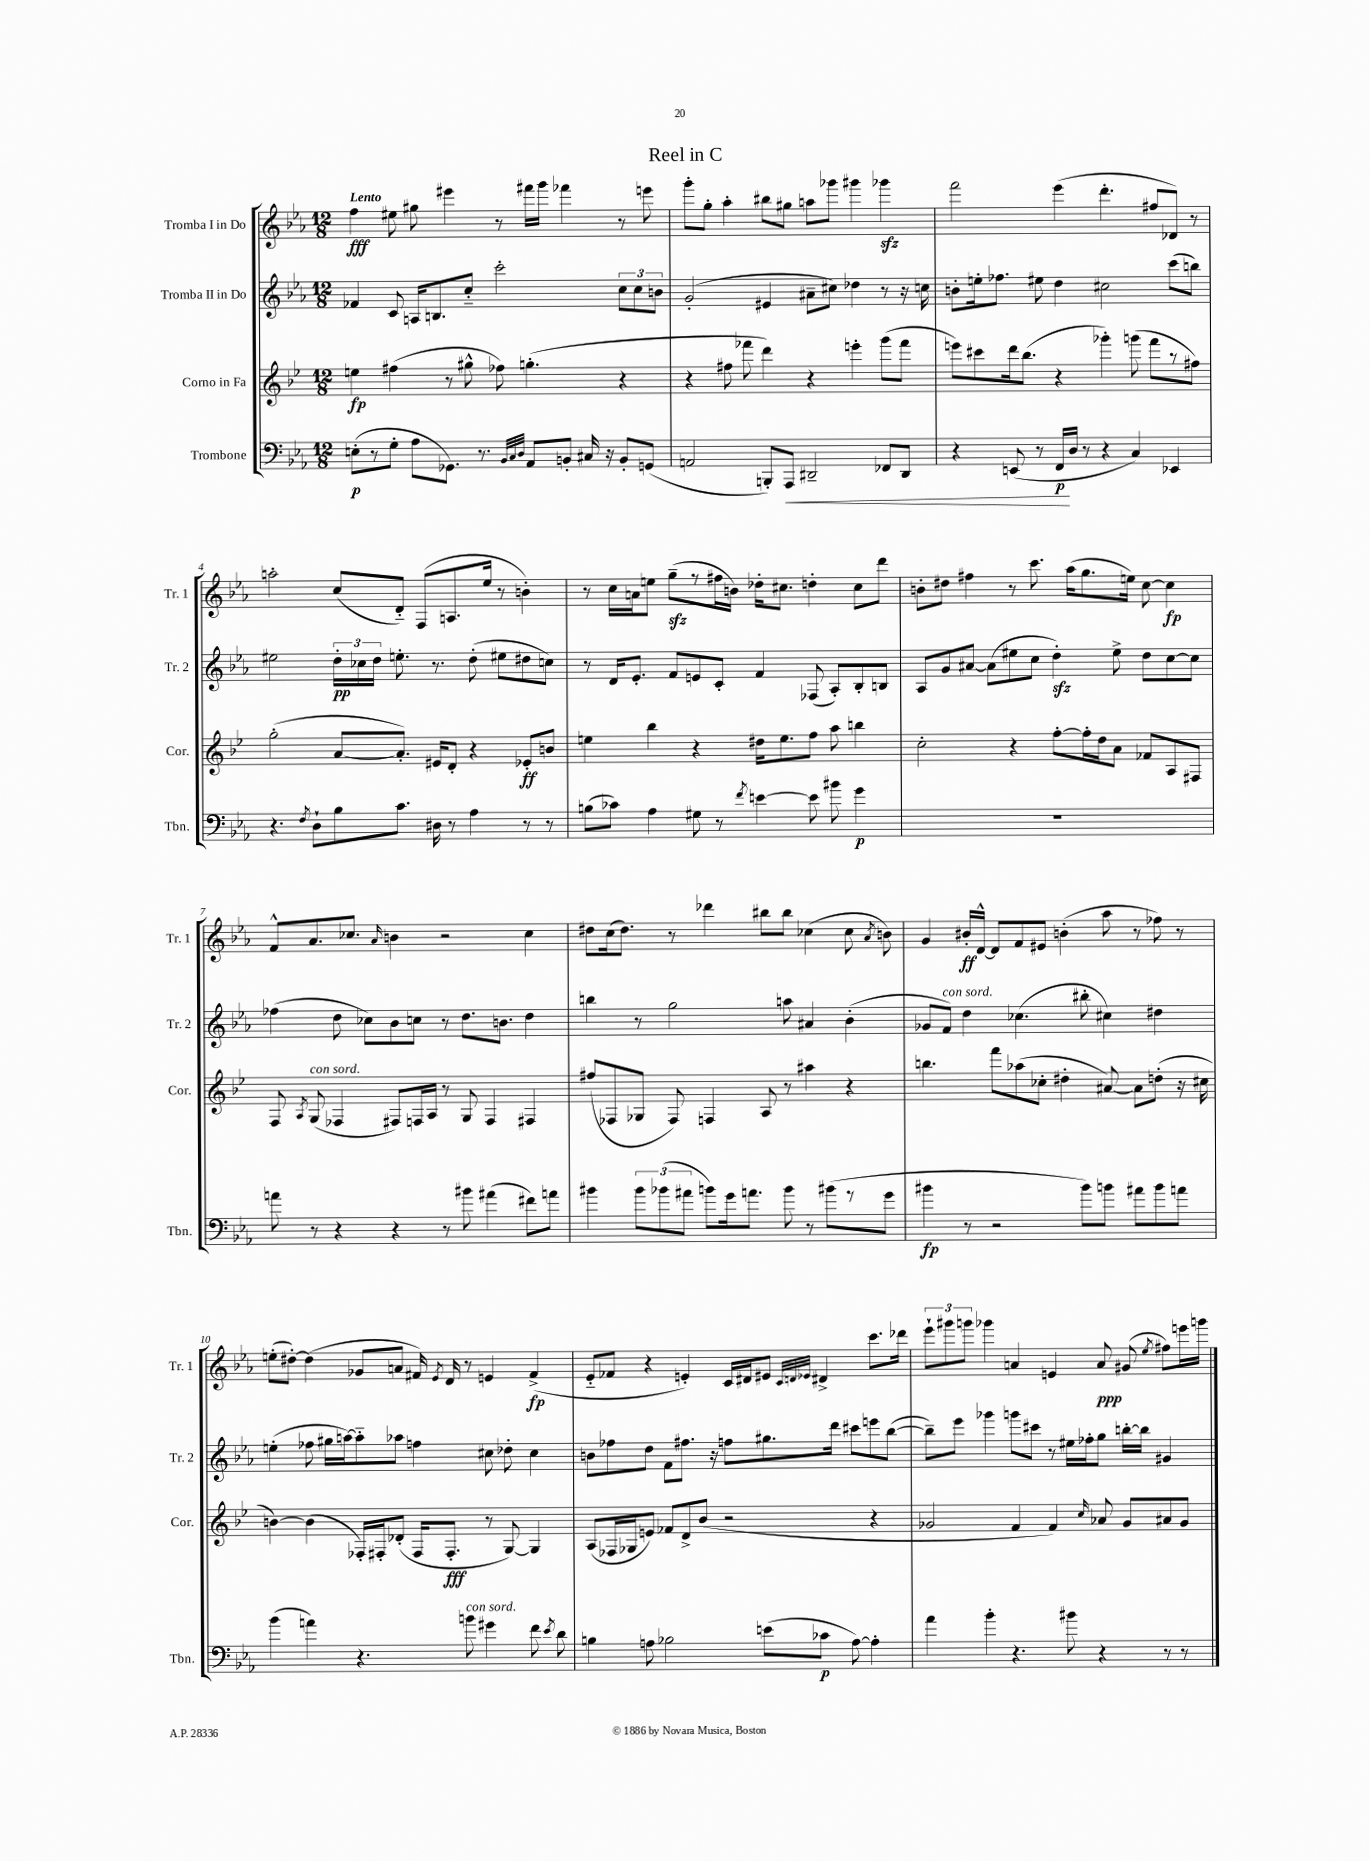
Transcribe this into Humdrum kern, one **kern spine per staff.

**kern	**kern	**kern	**kern
*staff4	*staff3	*staff2	*staff1
*clefF4	*clefG2	*clefG2	*clefG2
*k[b-e-a-]	*k[b-e-]	*k[b-e-a-]	*k[b-e-a-]
*M12/8	*M12/8	*M12/8	*M12/8
(8E'\L	4ee\	4f-/	4ff\
8r	.	.	.
8G'\J	(4ff#\	8c/	8ee#\
8A-\L	.	16A/LK	8gg#\
.	.	8.B/	.
8.GG-\J)	8r	.	4eee#\
.	8gg#^^\	8cc'~/J	.
8.r	.	.	.
.	8ff-\)	2ccc'\	8r
32qqBB-/LLL	.	.	.
32qqC/	.	.	.
32qqD/JJJ	.	.	.
8AA-/L	(4.gg'\	.	16fff#\LL
.	.	.	16ggg\JJ
8BB'/J	.	.	4fff-\
16C#/	.	.	.
16r	.	.	.
8BB'/L	4r	12cc\L	8r
.	.	12cc\	.
(8GG/J	.	.	8eee\
.	.	12b\J	.
=	=	=	=
2AA/	4r	(2g'/	8ggg'\L
.	.	.	8gg'\J
.	8ff#\	.	4aa-'\
.	8fff-\	.	.
8BBB'/L)	4ddd\)	4e#/	8bb#\L
8AAA-/J	.	.	8gg#\J
2DD#~/	4r	8a#~\L	8aa\L
.	.	8cc#\J)	8ggg-\J
.	4eee'\	4dd-\	4ggg#\
8FF-/L	(8ggg\L	8r	4ggg-\
8DD#/J	8fff-\J	16r	.
.	.	16cc\	.
=	=	=	=
4r	8eee\L)	8b'\L	2fff\
.	8ccc#\	16ee'\k	.
.	.	8.ff-\J	.
(8EE/	16ddd\k	.	.
.	(8.bb-\J	.	.
8r	.	8ee#\	.
16FF/LL	4r	4dd\	(4eee-\
16D/JJ	.	.	.
8r	.	.	.
4r	4ggg-'\)	2cc#\	4.ddd'\
4C/)	(8ggg\	.	.
.	8fff\L	.	8ff#/L
4EE-/	8r	(8ccc\L	8d-/J)
.	8ff#\J)	8bb\J)	8r
=	=	=	=
4.r	(2gg'\	2ee#\	2aa'\
8qF/	.	.	.
8D`\L	.	.	.
8B-\	[8a/L	24dd'\LL	(8cc/L
.	.	24cc-\	.
.	.	24dd\JJ	.
8.c\J	8.a'/]J)	8.ee'\	8d'~/J)
.	.	.	(8F/L
16D#\	16e#/LK	8.r	.
8r	8d'/J	.	8.A/
4A-\	4r	(8dd'\	.
.	.	.	16ee-/Jk
.	.	8ee#\L	8r
8r	8e-'/L	8dd#\	4b'\)
8r	8b/J	8cc\J)	.
=	=	=	=
(8B\L	4ee\	8r	8r
8c-\J)	.	16d/LK	16cc\LL
.	.	8.e-'/J	16a\J
4A-\	4bb-\	.	8ee\J
.	.	8f/L	(8gg~\L
8G#\	4r	8e/	8r
8r	.	8c'/J	16ff#\L
.	.	.	16b\JJ)
8qf/	.	.	.
[4e\	16dd#\LK	4f/	16dd-'\LK
.	8.ee\	.	8.cc#\J
8e\]	8ff\J	(8F-/	4dd'\
8b#\	8aa\	8A-'/L)	.
4g\	4bb\	8B-'/	8cc#\L
.	.	8B/J	8ddd\J
=	=	=	=
1.r	2cc'\	8A-/L	8b'\L
.	.	8g/	8dd#\J
.	.	[8a#/J	4ff#\
.	.	(8a#\]L	.
.	4r	8ee#\	8r
.	.	8cc\J	8.ccc\
.	[8ff'\L	4dd'\)	.
.	.	.	(16aa-\LK
.	16ff'\]L	.	8.gg\
.	16dd\J	.	.
.	8a\J	8ee#^\	.
.	.	.	16ee\Jk)
.	8f-/L	8dd\L	[8cc\
.	8A/	[8cc\	4cc\]
.	8F#/J	8cc\]J	.
=	=	=	=
8a\	8F/	(4ff-\	8f^^/L
.	8qA/	.	.
8r	(8G/	.	8.a-/
4r	4F-/	8dd\	.
.	.	.	8.cc-/J
.	.	8cc-\L)	.
.	.	.	16qqa-/
4r	8F#/L)	8b-\	4b\
.	16F/L	8cc\J	.
.	16A/JJ	.	.
8r	8r	8r	2r
8b#\	8G/	8.dd\L	.
(4a#\	4F/	.	.
.	.	8.b\J	.
8f#\L)	4F#/	4dd\	4cc-\
8a\J	.	.	.
=	=	=	=
4b#\	(8ff#/L	4bb\	8dd#\L
.	8F-/	.	(16cc\k
.	.	.	8.dd#\J)
12b#\L	8G-/J	8r	.
(12b-\	.	.	.
.	8F-/)	2gg\	8r
12a#\J	.	.	.
8b\L)	4F/	.	4ddd-\
16g\k	.	.	.
8.a\J	.	.	.
.	8A/	.	8bb#\L
8b\	8r	8aa\	8bb#\J
8r	4aa#\	4a#/	(4cc-\
(8b#\L	.	.	.
8r	4r	(4b-'\	8cc-\
.	.	.	8qa-/
8g\J	.	.	8b\)
=	=	=	=
4b#\	4.bb\	8g-/L	4g/
.	.	8f/J)	.
8r	.	4dd\	16b#'/LL
.	.	.	[16d^^/JJ
2r	8fff\L	.	8d/]L
.	(8aa-\	(4.cc-\	8f/
.	8cc-'\J	.	8e#/J
.	4dd#'\	.	(4b'\
8b#\L)	.	8bb#'\	.
8b\J	[8a#/)	4cc#\)	8aa-\
8a#\L	8a#\]L	.	8r
8b\	(8dd'\J	4dd#\	8ff-\)
8a\J	16r	.	8r
.	16cc#\	.	.
=	=	=	=
(4b-\	[4b\)	(4ee'\	(8ee'\L
.	.	.	[8dd#'\J)
4a\)	(4b\]	8ff-\	(4dd#\]
.	.	16gg#\LL	.
.	.	[16aa\J)	.
4.r	16F-'/LL)	8aa'~\]	8g-/L
.	16F#'/J	.	.
.	(8d-'/J	8aa-\J	8a/J
.	16F#/LK	4ff\	16f#/)
.	.	.	8qe-/
.	8.F#'/J	.	16d/
8b\	.	.	8r
4g#\	8r	8cc#\	4e/
.	[8G/)	8dd-'\	.
8f\	4G/]	4cc#\	(4f#^/
8qe-/	.	.	.
8d\	.	.	.
=	=	=	=
4B\	(8A/L	8b\L	8e-'~/L
.	16F-/L	8ff-\	8f-/J
.	16G-/J	.	.
8A\	8e/J)	8dd\J	4r
2B-\	8f-/L	8f\L	.
.	8d^/	8.ff#\J	4e'/)
.	(8b-/J	.	.
.	.	16r	.
.	2r	8ff\L	16c/LL
.	.	.	16d#/J
(8e\L	.	8.gg#\	8e#/J
.	.	.	32qqc/LLL
.	.	.	32qqd/
.	.	.	32qqe-/JJJ
8c-\J	.	.	4d#^/
.	.	16ddd\Jk	.
[8A\)	.	8ccc#\L	.
4A'\]	4r	8eee\	8.ccc\L
.	.	([8bb-\J	.
.	.	.	16ddd-\Jk
=	=	=	=
4a-\	2g-/	8bb-~\]L)	12eee-`\L
.	.	.	12ggg#\
.	.	8eee-\J	.
.	.	.	12ggg\J
4b-'\	.	4ggg-\	4ggg-\
4.r	4f/	8ggg\L	4a/
.	.	8ccc#\J	.
.	4f/)	8r	4e/
8b#\	.	16ee#\LL	.
.	.	16ff-'\J	.
.	16qqcc/	.	.
4r	8a-/	8gg\J	8a/
.	8g-/L	[16bb'\LL	(8g#/
.	.	16bb\]JJ	.
.	.	.	8qee-/
8r	8a#/	4g#/	8ff#\L)
8r	8g-/J	.	16eee\L
.	.	.	16ggg\JJ
==	==	==	==
*-	*-	*-	*-
